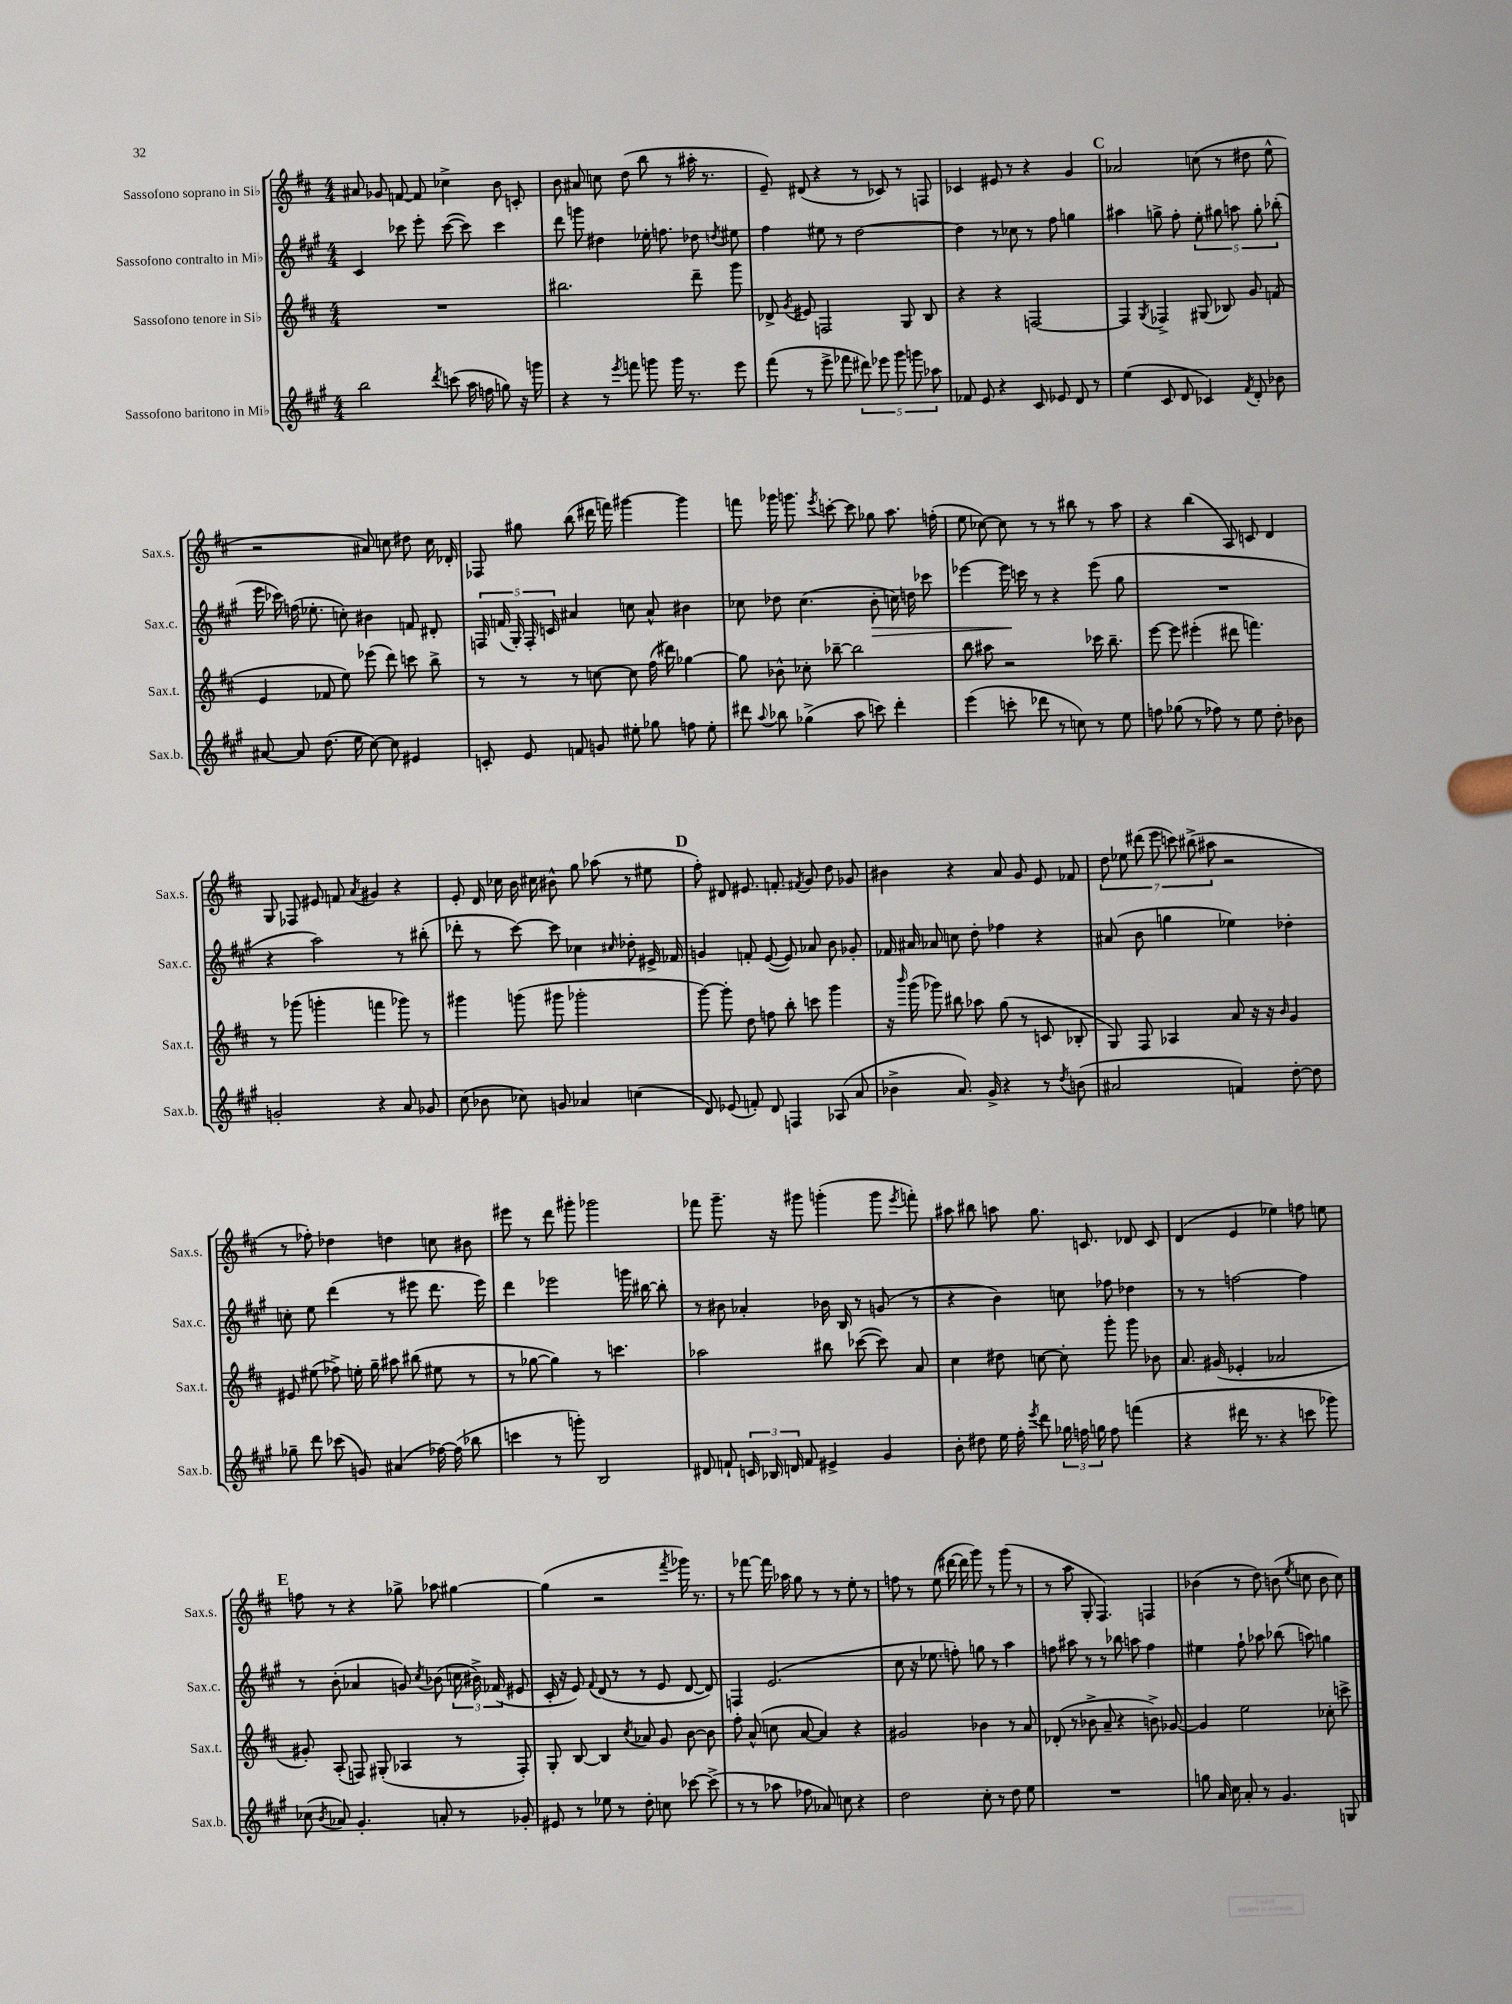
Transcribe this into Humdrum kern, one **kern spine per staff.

**kern	**kern	**kern	**dynam	**kern
*part4	*part3	*part2	*part2	*part1
*staff4	*staff3	*staff2	*staff2	*staff1
*I"Sassofono baritono in Mi♭	*I"Sassofono tenore in Si♭	*I"Sassofono contralto in Mi♭	*	*I"Sassofono soprano in Si♭
*I'Sax.b.	*I'Sax.t.	*I'Sax.c.	*	*I'Sax.s.
*clefG2	*clefG2	*clefG2	*	*clefG2
*k[f#c#g#]	*k[f#c#]	*k[f#c#g#]	*	*k[f#c#]
*M4/4	*M4/4	*M4/4	*	*M4/4
=108	=108	=108	=108	=108
2bb\	1r	4c#/	.	8a#X/
.	.	.	.	8g-X/
.	.	8ccc-X\	.	[8fn/
.	.	8eee'\	.	8f/]
8qddd/	.	.	.	.
(8cccn\	.	([8ccc-\	.	4cc-X^\
16aa\	.	8ccc-\])	.	.
16ffn\	.	.	.	.
8ggn\)	.	4ccc-\	.	8b\
16r	.	.	.	8cn'/
16gggn\	.	.	.	.
=109	=109	=109	=109	=109
4r	2.bb#X\	8ddd\	.	8b\
.	.	8gggn\	.	8a#X/
8r	.	4dd#X\	.	8ccn\
8qeee/	.	.	.	.
8fffn\	.	.	.	(8dd\
8gggn\	.	16ee-X'\	.	8bb\
.	.	8.ffn\	.	.
16ggg\	.	.	.	8r
8.r	.	.	.	.
.	8ddd~\	8dd-X\	.	16aa#X'\
.	.	.	.	8.r
.	.	8qddn/	.	.
8eee\	8ggg\	8ee#X\	.	.
=110	=110	=110	=110	=110
(8fff#\	8d-X^/	4ff#\	.	8e~/)
.	8qg/	.	.	.
8r	8e#X/	.	.	(8d#X/
8eee^\	2Fn/	8ee#X\	.	4r
8fff-X\	.	8r	.	.
10ddd#X\)	.	[2dd\	.	8r
10eee-X\	.	.	.	.
.	.	.	.	8c-X/)
10ggg#\	.	.	.	.
.	8G/	.	.	8r
10gggn\	.	.	.	.
.	8B/	.	.	8Fn/
10aa-X\	.	.	.	.
=111	=111	=111	=111	=111
8f-X/	4r	4dd\]	.	4c-X/
8e/	.	.	.	.
4r	4r	8r	.	8e#X/
.	.	8cc-X\	.	8r
8c#/	[2Fn/	8r	.	4r
8e-X/	.	8ff#\	.	.
8d/	.	4ggn\	.	4g/
8r	.	.	.	.
!!LO:REH:place=s1:t=C
=112	=112	=112	=112	=112
(4ee\	4F/]	4aa#X\	.	2a-X/
.	8qG/	.	.	.
8c#/	4F-X^/	8ggn^\	.	.
8d/	.	8ff#'\	.	.
4c-X/)	(8G#X/	10ee'\	.	(8ccn\
.	.	10gg#X\	.	.
.	8B-X/)	.	.	8r
.	.	10aan\	.	.
8qf#/	.	.	.	.
8d'/	8g/	.	.	8dd#X\
.	.	10gg#'\	.	.
8b-X\	(8fn/	.	.	8ee^^\
.	.	(10bb-X'\	.	.
!!LO:LB:g=z
=113	=113	=113	=113	=113
[8a#X/	4e/	16eee\	.	2r
.	.	16ccc-X\)	.	.
8a#/]	.	(16ffn\	.	.
.	.	8.ee-X'\	.	.
(8.dd\	8f-X/	.	.	.
.	8ee\)	8ccn'\)	.	.
16ee\	.	.	.	.
[8cc#\)	(8eee-X\	4b#X\	.	8a#X/)
8cc#\]	8ddd\)	.	.	8ccn\
4e#X/	8cccn\	8fn/	.	8dd#X\
.	8bb^\	8d#X'/	.	16cc\
.	.	.	.	16d-X'/
=114	=114	=114	=114	=114
8cn'/	8r	20Fn/	.	8F-X/
.	.	(20fn/	.	.
.	.	20G#'/)	.	.
8e/	8r	.	.	8gg#X\
.	.	20F'/	.	.
.	.	20cn/	.	.
8fn/	8r	4a#X/	.	(8bb\
8gn/	[8ccn\	.	.	16ddd#X\
.	.	.	.	16fffn\)
8ee#X'\	8cc\]	8ccn\	.	[4ggg#X\
8gg-X\	(16ff#\	8a#^^/	.	.
.	16ddd#X\)	.	.	.
8ffn\	[4gg-X\	4b#X\	.	4ggg#\]
8ee#'\	.	.	.	.
=115	=115	=115	=115	=115
8ddd#X\	8gg-\]	8cc-X\	.	8fffn\
8qqaa/	.	.	.	.
8bb-X\	8b-X^^\	8dd-X\	.	16ggg-X\
.	.	.	.	8.gggn\
(4gg-X^\	8cc-X'\	(4.cc-\	.	.
.	.	.	.	8qeee/
.	[8bb-X~\	.	.	[8cccn'\
8aa\	2bb-\]	.	.	8ccc\]
!	!	!	!LO:HP:b	!
8cccn\)	.	8b'\	>	8gg-X\
4ddd#'\	.	16ccn\)	.	8.aa\
.	.	16ddn\	.	.
.	.	8ccc-X\	.	.
.	.	.	.	(16ffn'\
=116	=116	=116	=116	=116
(4eee\	8bb\	[4eee-X\	.	8ee\
.	8aa#X\	.	.	[8cc-X\)
8cccn'\	2r	16eee-\]	.	8cc-\]
.	.	16cccn\	]	.
8ddd-X\	.	8r	.	8r
8r	.	4r	.	8r
8ccn\)	.	.	.	8bb#X\
8r	16ccc-X\	(8eee-\	.	8r
.	8.bb~\	.	.	.
8ee\	.	8gg#\	.	8aa\
=117	=117	=117	=117	=117
8ffn\	[8eee\	1r	.	4r
(8gg-X\	8eee\]	.	.	.
8r	(4eee#X'\	.	.	(4bb\
8ff-X\)	.	.	.	.
8r	8ddd#X\	.	.	8A/)
8ee\	4.fffn\)	.	.	8cn/
8dd'\	.	.	.	4d/
8b-X\	.	.	.	.
!!LO:LB:g=z
=118	=118	=118	=118	=118
2gn'/	8r	4r	.	8G/
.	(8ggg-X\	.	.	8F-X/
.	4gggn'\	2aa\)	.	8e#X/
.	.	.	.	8fn/
.	.	.	.	8qa/
4r	4fffn\	.	.	4g#X/
8a/	8ggg-X\)	8r	.	4r
8g-X/	8r	(8bb#X'\	.	.
=119	=119	=119	=119	=119
(8cc#\	4ggg#X\	8ddd-X'\	.	8e'/
8b-X\	.	8r	.	16d/
.	.	.	.	16cc-X\
8cc-X\)	(8gggn\	[8ccc#\)	.	16b\
.	.	.	.	16cc#X\
8gn/	8ggg#X\	8ccc#\]	.	8b#X^^\
4a-X/	2ggg-X'\	4cc-X\	.	8gg\
.	.	.	.	(8aa-X\
.	.	16qqcc#X/	.	.
(4ccn\	.	8dd-X'\	.	8r
.	.	16e#X^/	.	8ee#X\
.	.	16f-X/	.	.
!!LO:REH:place=s1:t=D
=120	=120	=120	=120	=120
8d/)	[8ggg\)	4gn/	.	8ff#'\)
(8e-X/	8ggg'\]	.	.	8d#X/
8fn'/)	8dd\	8fn'/	.	8.e#X/
8d/	8ffn\	([8e/	.	.
.	.	.	.	8.fn'/
4Fn/	8bb'\	8e/])	.	.
.	.	.	.	8qf#X/
.	8cccn\	8a-X/	.	8g/
(8A-X/	4ggg\	8b\	.	8dd\
8a/	.	8g-X'/	.	8g-X/
=121	=121	=121	=121	=121
4b-X^\	16r	16f-X/	.	4b#X\
.	16qqbbb/	.	.	.
.	(16ggg\	16a#X/	.	.
.	8ggg-X\)	8a-X/	.	.
8.a/)	8bb#X\	8ccn\	.	4r
.	8aa-X\	8dd'\	.	.
16g#^/	.	.	.	.
4r	(8gg\	4ff-X\	.	8a/
.	8r	.	.	8g/
8r	8cn/	4r	.	8e/
8qdd/	.	.	.	.
(8bn\	8B-X'/	.	.	8f-X/
=122	=122	=122	=122	=122
2a#X/	8G/)	(8a#X/	.	14dd\
.	.	.	.	14ee-X\
.	8F#/	8b\	.	.
.	.	.	.	(14ddd#X\
.	.	.	.	14eee\
.	4A-X/	4ggn\	.	.
.	.	.	.	14cccn\)
.	.	.	.	(14bb#X^\
.	.	.	.	14aa#X\
4fn/)	8a/	4ee-X\)	.	2r
.	16r	.	.	.
.	16r	.	.	.
.	16qqb/	.	.	.
[8dd'\	4g/	4dd-X'\	.	.
8dd\]	.	.	.	.
!!LO:LB:g=z
=123	=123	=123	=123	=123
8gg-X~\	8e#X/	8ccn'\	.	8r
8ddd\	(8ee#X\	8ee\	.	8ff-X'\)
(8ccc-X\	8ff-X^\)	(4ddd\	.	4dd-X\
8gn/)	16een'\	.	.	.
.	16gg~\	.	.	.
(4a#X/	8aa#X\	8r	.	4ddn\
.	(8bb#X\	8eee#X\	.	.
[16ff-X\)	8ee#X\	8.ddd\	.	8ccn\
(16ff-\]	.	.	.	.
8bb-X\	8r	.	.	8b#X\
.	.	16eee#\)	.	.
=124	=124	=124	=124	=124
4cccn\	8r	4ddd\	.	8eee#X\
.	[8gg-X\	.	.	8r
8r	4gg-\])	2eee-X\	.	8ddd\
8gggn'\)	.	.	.	8ggg#X'\
2B/	8r	.	.	2ggg-X\
.	4.cccn\	.	.	.
.	.	16gggn\	.	.
.	.	[16bb#X\	.	.
.	.	8bb#'\]	.	.
=125	=125	=125	=125	=125
8d#X/	2aa-X\	8r	.	8fff-X\
8fn`/	.	8b#X\	.	8.ggg~\
24cn/	.	4a-X'/	.	.
24B-X/	.	.	.	.
.	.	.	.	16r
24dn/	.	.	.	.
8f/	.	.	.	8ggg#X\
4e#X^/	8bb#X\	16b-X\	.	(4gggn'\
.	.	16B/	.	.
.	([8ccc-X\	8r	.	.
4g#/	8ccc-\])	(8gn/	.	8ggg\
.	.	.	.	8qeee/
.	8a/	8r	.	8fffn'\)
=126	=126	=126	=126	=126
8b'\	4cc#\	4r	.	8aa#X\
8dd#X\	.	.	.	8bb#X\
16ee\	8dd#X\	4b\)	.	8aan\
16ff#'\	.	.	.	.
8qeee/	.	.	.	.
8ddd\	[8ccn\	.	.	8.gg\
24gg-X\	8cc'\]	8ccn\	.	.
24ffn\	.	.	.	.
.	.	.	.	8.cn/
24ggn\	.	.	.	.
8ff\	8ggg'\	8ff-X\	.	.
(4fffn\	8ggg\	4dd-X\	.	8d-X/
.	8b-X\	.	.	8c/
=127	=127	=127	=127	=127
4r	8.a/	8r	.	(4d/
.	.	8r	.	.
.	(16g#X/	.	.	.
16ddd#X\	4e-X'/	[2ffn\	.	4e/
8.r	.	.	.	.
4r	2a-X/	.	.	4ee-X\)
8cccn\	.	4ff\]	.	8ffn\
8ggg-X\)	.	.	.	8een\
!!LO:LB:g=z
!!LO:REH:place=s1:t=E
=128	=128	=128	=128	=128
(8cc-X\	8g#X'/)	8r	.	8ffn\
8qb/	.	.	.	.
8a-X/)	(8A'/	(8b'\	.	8r
4.g#'/	8Fn/)	4a-X/	.	4r
.	(8G#X'/	.	.	.
.	4A-X/	8gn/)	.	8gg-X^\
.	.	8qcc#/	.	.
8an'/	.	(8b-X\	.	8aa-X\
8r	8r	24ccn\	.	[4gg#X\
.	.	24b#X^\)	.	.
.	.	(24f-X/	.	.
8g-X'/	8F'/)	8e#X/	.	.
=129	=129	=129	=129	=129
8e#X/	8G'/	16c#'/	.	(4gg#\]
.	.	16r	.	.
8r	[8B/	8e/)	.	.
.	.	8qqf#/	.	.
8ee-X\	4B/]	(8d/	.	2r
8r	.	8r	.	.
.	8qcc#/	.	.	.
8dd'\	8a-X/	8r	.	.
8ccn\	8g/	8e/	.	.
.	.	.	.	8qfff#/
[8ccc-X\	[8b\	[8d/	.	16ggg-X\)
.	.	.	.	8.r
(8ccc-^\]	8b\]	8d/])	.	.
=130	=130	=130	=130	=130
8r	8ff#'\	4Fn/	.	8r
8r	(8a^^/	.	.	[8fff-X\
8aa-X\	8ccn\	(2.e/	.	16fff-\]
.	.	.	.	16aa-X\
8ff-X\	[8a/	.	.	8gg\
8a-X/)	4a/])	.	.	8r
8ccn\	.	.	.	8r
4r	4r	.	.	8ee'\
.	.	.	.	8r
=131	=131	=131	=131	=131
2dd\	2g#X/	8cc#\	.	8ffn\
.	.	16r	.	8r
.	.	8.ee-X\	.	.
.	.	.	.	(8ee\
.	.	8ffn'\)	.	[16ddd#X\
.	.	.	.	16ddd#\]
8cc#'\	4b-X\	8ggn\	.	8ggg\)
8r	.	8r	.	8r
8dd\	8r	4aa\	.	(8ggg\
8ee\	8a/	.	.	8r
=132	=132	=132	=132	=132
1r	(8d-X'/	8ffn\	.	8r
.	8r	8aa#X\	.	8aa\
.	8b-X^\	8r	.	8G'/
.	8a~/	8r	.	4.F#/)
.	4r	8bb-X\	.	.
.	.	8aan\	.	.
.	8bn^\)	4ff\	.	4Fn/
.	[8g-X/	.	.	.
=133	=133	=133	=133	=133
8ggn\	4g-/]	4ee#X\	.	(4b-X\
16a/	.	.	.	.
16cc#\	.	.	.	.
8a'/	2ee\	8ff#`\	.	8r
8r	.	8aa-X\	.	8dd\)
4.g#/	.	(8bb-X\	.	(8bn\
.	.	.	.	8qee/
.	.	8aan\)	.	8ccn\
.	8cc-X'\	4ggn\	.	8b\
8Gn/	8cccn^\	.	.	8cc\)
==	==	==	==	==
*-	*-	*-	*-	*-
